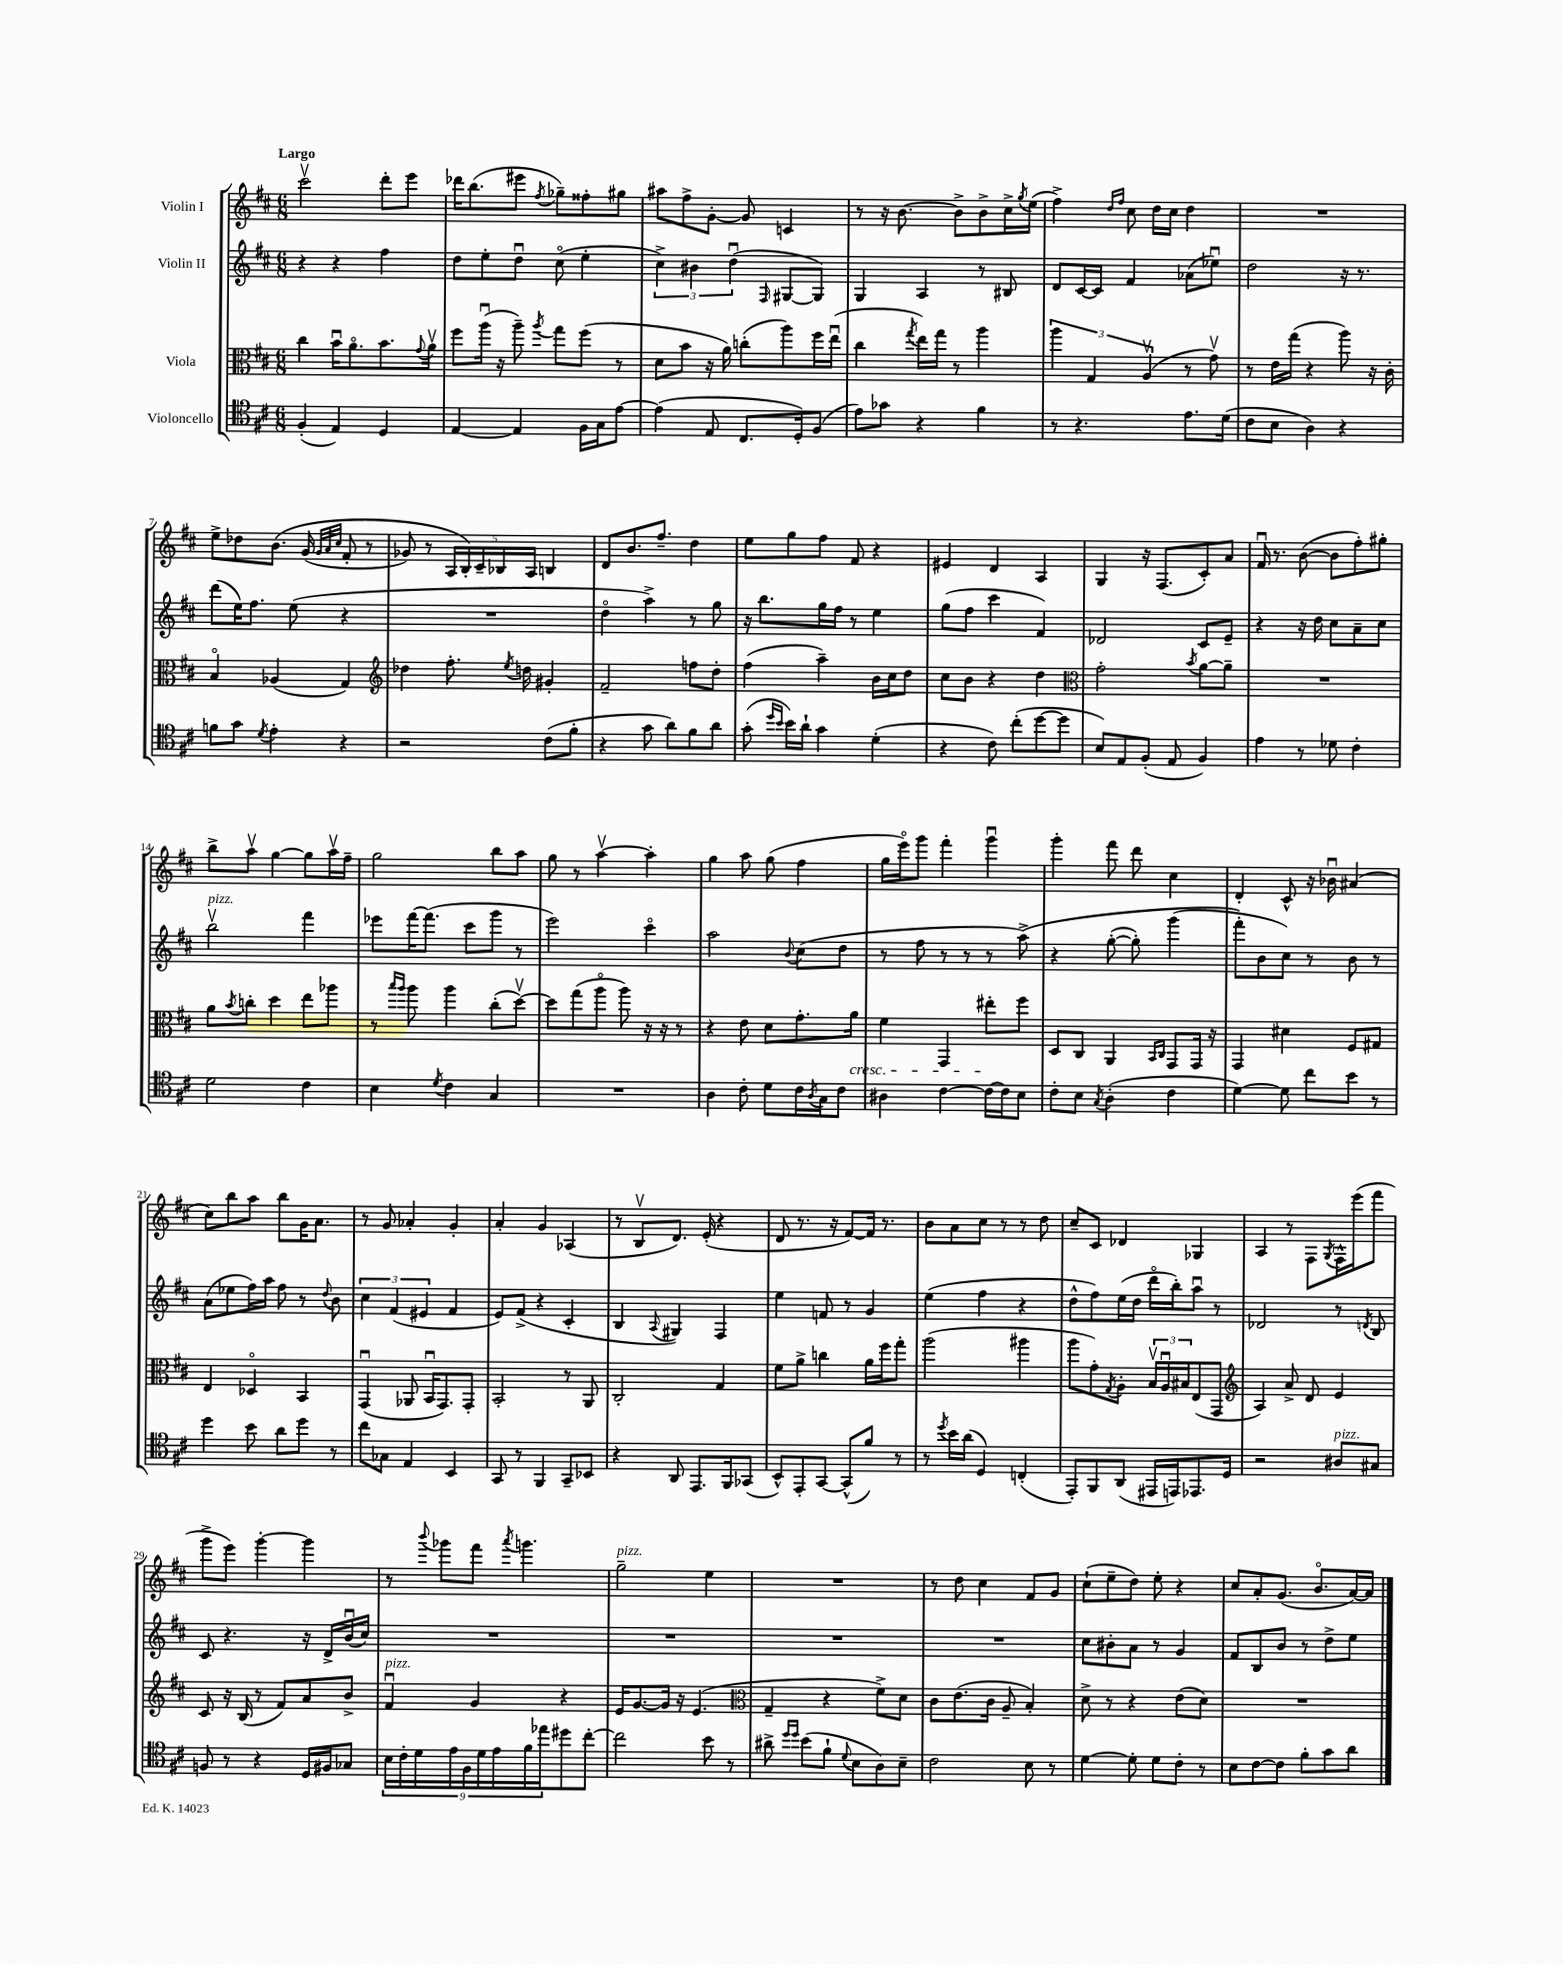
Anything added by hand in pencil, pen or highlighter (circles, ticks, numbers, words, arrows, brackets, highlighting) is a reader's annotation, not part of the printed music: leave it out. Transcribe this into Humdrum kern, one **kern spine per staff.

**kern	**kern	**kern	**kern
*staff4	*staff3	*staff2	*staff1
*clefC4	*clefC3	*clefG2	*clefG2
*k[f#c#]	*k[f#c#]	*k[f#c#]	*k[f#c#]
*M6/8	*M6/8	*M6/8	*M6/8
(4F#'	4cc#	4r	2ccc#v
4E)	16bu	4r	.
.	8.ao	.	.
4D	8.b	4ff#	8ddd'
.	.	.	8eee
.	8qqg	.	.
.	16av	.	.
=	=	=	=
[4E	8ff#	8dd	16ddd-
.	.	.	(8.bb
.	(16aau	8ee'	.
.	16r	.	.
4E]	8aa~)	8ddu	8eee#
.	8qaa	.	8qff#
.	8gg	(8cc#o	8gg-~)
16F#	(8ff#	4ee'	8ff##'
16G	.	.	.
[8e	8r	.	8gg#
=	=	=	=
(4e]	8d	6cc#^)	8aa#
.	8b	.	8ff#^
.	.	6b#	.
8E	16r	.	[8g'
.	16a)	.	.
.	.	(6ddu	.
8.C#	(8cc'	.	8g]
.	.	16qqF#	.
.	8aa)	[8G#	4c
16D')	.	.	.
(8F#	16ff#	8G#])	.
.	(16eeu	.	.
=	=	=	=
8e)	4cc#	4G	8r
8g-	.	.	16r
.	.	.	[8.b
.	8qgg	.	.
4r	16ee)	4A	.
.	16gg	.	.
.	8r	.	8b^]
4f#	4aa	8r	8b^
.	.	8B#	16cc#^
.	.	.	8qgg
.	.	.	(16ee
=	=	=	=
8r	6aa	8d	4ff#^)
4.r	.	[16c#	.
.	6G	.	.
.	.	16c#]	.
.	.	.	16qqdd
.	.	.	16qqff#
.	.	4f#	8cc#
.	(6Av	.	.
.	.	.	16dd
.	.	.	16cc#
8.e	8r	(8a-	4dd
.	8gv)	8ee-u)	.
(16d	.	.	.
=	=	=	=
8c#	8r	2dd	2.r
8B	16e	.	.
.	(16gg	.	.
4A)	4r	.	.
4r	8aa)	16r	.
.	.	8.r	.
.	16r	.	.
.	16c#'	.	.
=	=	=	=
8f	4Bo	(8ddd	8ee^
8g	.	16ee)	8dd-
.	.	8.ff#	.
8qd	.	.	.
4e'	(4A-	.	&(8.b
.	.	(8ee	.
.	.	.	(16g
.	.	.	32qqg
.	.	.	32qqa
.	.	.	32qqcc#
4r	4G)	4r	8f#'
.	.	.	8r
=	=	=	=
*	*clefG2	*	*
2r	4dd-	2.r	8g-)
.	.	.	8r
.	8.ff#'	.	20A
.	.	.	20B'&)
.	.	.	20c#~
.	.	.	20B-
.	8qee	.	.
.	16dd	.	.
.	.	.	20A
(8c#	4g#'	.	4B
8f#'	.	.	.
=	=	=	=
4r	2f#~	4ddo	8d
.	.	.	8.b
8g	.	4aa^)	.
.	.	.	8.ff#~
8a)	.	.	.
8f#	8ff	8r	4dd
8a	8dd'	8gg	.
=	=	=	=
(8g'	(4ff#	16r	8ee
.	.	8.bb	.
16qqdd	.	.	.
16qqb	.	.	.
16b)	.	.	8gg
16a`	.	.	.
4g	4aa~)	16gg	8ff#
.	.	16ff#	.
.	.	8r	8f#
(4d'	16b	4ee	4r
.	16cc#	.	.
.	8dd	.	.
=	=	=	=
4r	8cc#	(8gg	4e#
.	8b	8ff#	.
8c#)	4r	4ccc#	4d
(8cc#'	.	.	.
[8dd	4dd	4f#)	4A
8dd]	.	.	.
=	=	=	=
*	*clefC3	*	*
8B)	2g'	2d-	4G
8E	.	.	.
(8F#'	.	.	16r
.	.	.	(8.F#
8E	.	.	.
.	8qb	.	.
4F#)	[8a	8c#	8c#')
.	8a~]	8e~	8a
=	=	=	=
4e	2.r	4r	16f#u
.	.	.	8.r
8r	.	16r	([8b
.	.	16dd	.
8d-	.	8cc#	8b]
4c#'	.	8a~	8ff#')
.	.	8cc#	8gg#'
=	=	=	=
2d	8a	2bbv	8bb^
.	8qb	.	.
.	8cc'	.	8aav
.	4dd	.	[4gg
4c#	8ee	4fff#	8gg]
.	8aa-	.	16aav
.	.	.	16ff#~
=	=	=	=
4B	8r	8eee-	2gg
.	16qqbb	.	.
.	16qqaa	.	.
.	8aa	[16fff#	.
.	.	(8.fff#]	.
8qd	.	.	.
4c#	4aa	.	.
.	.	8ccc#	.
4G	(8cc#'	8ggg	8bb
.	[8ddv)	8r	8aa
=	=	=	=
2.r	8dd]	2eee)	8gg
.	(8gg	.	8r
.	8aao	.	[4aav
.	8aa)	.	.
.	16r	4ccc#o	4aa']
.	16r	.	.
.	8r	.	.
=	=	=	=
4A	4r	2aa	4gg
8c#'	8e	.	8aa
8d	8d	.	(8gg
.	.	8qqb	.
16c#	8.g'	(8cc#	4ff#
8qA	.	.	.
16G	.	.	.
8c#	.	8dd	.
.	16a	.	.
=	=	=	=
4A#	4f#	8r	16gg
.	.	.	16eeeo)
.	.	8ff#	8ggg
[4c#	4GG	8r	4fff#'
.	.	8r	.
16c#_	8ee#'	8r	4gggu
16c#]	.	.	.
8B	8ff#	&(8aa^)	.
=	=	=	=
8c#'	8D	4r	4ggg'
8B	8C#	.	.
8qG	.	.	.
(4A'	4AA	([8gg'	8fff#
.	.	8gg'])	8ddd
.	16qqBB	.	.
.	16qqC#	.	.
4c#	8GG	(4ggg	4cc#
.	16GG	.	.
.	16r	.	.
=	=	=	=
[4d)	4GG	8fff#'&)	4d'
.	.	8b	.
8d]	4d#	8cc#)	8c#^^
8cc#	.	8r	16r
.	.	.	16b-u
8b	8F#	8b	(4a#
8r	8G#	8r	.
=	=	=	=
4dd	4E	(8a	8cc#)
.	.	8ee-	8bb
8b	4D-o	16ff#)	8aa
.	.	16aa	.
8a	.	8ff#	8bb
8dd	4BB	8r	16g
.	.	.	8.a
.	.	8qqdd	.
8r	.	8b	.
=	=	=	=
8cc#	(4GGu	6cc#	8r
8G-	.	.	8g
.	.	(6f#	.
4E	8AA-	.	4a-'
.	.	6e#	.
.	16BBu	.	.
.	8.GG)	.	.
4BB	.	4f#	4g'
.	8GG'	.	.
=	=	=	=
8GG	2BB'	8e)	4a'
8r	.	(8f#^	.
4FF#	.	4r	4g
8GG~	8r	4c#'	(4A-
8BB-	8AA	.	.
=	=	=	=
4r	2C#'	4B	8r
.	.	.	8Bv
.	.	8qqA	.
8AA	.	4G#)	8.d)
8.EE	.	.	.
.	.	.	(16e'
.	4G	4F#	4r
16FF#	.	.	.
(8GG-	.	.	.
=	=	=	=
8BB^^)	8f#	4ee	8d
8EE'	8a^	.	8.r
[8GG	4cc	8f	.
.	.	.	16r
(8GG^^]	.	8r	[8f#)
8f#)	16a	4g	16f#]
.	16ff#	.	8.r
8r	8gg'	.	.
=	=	=	=
8r	(2aa	(4ee	8b
8qdd	.	.	.
16b	.	.	8a
(16a	.	.	.
4D)	.	4ff#	8cc#
.	.	.	8r
(4C'	4aa#	4r	8r
.	.	.	8dd
=	=	=	=
8EE')	8aa	8dd^^	8cc#~
8FF#	8g')	8ff#)	8c#
.	8qG	.	.
(8AA	8A'	(16ee	4d-
.	.	16dd	.
16EE#	24Bv	16dddo	.
.	24Au	.	.
16EE)	.	16bb')	.
.	24B#	.	.
8.EE-	(8E	8aau	4G-
.	8GG	8r	.
16D	.	.	.
=	=	=	=
*	*clefG2	*	*
2r	4A)	2d-	4A
.	8a^	.	8r
.	8d	.	8F#
.	.	.	8qG
8A#	4e	8r	16F#^^
.	.	.	(16eee
.	.	8qd	.
8G#	.	8B	8fff#
=	=	=	=
8F	8c#	8c#	8ggg^
8r	16r	4.r	8eee)
.	(16B	.	.
4r	8r	.	[4ggg'
.	8f#)	.	.
16D	8a	16r	4ggg]
16F#	.	16d^	.
8G-	8b^	(16bu	.
.	.	16cc#)	.
=	=	=	=
18B	4f#u	2.r	8r
18c#'	.	.	.
18d	.	.	.
.	.	.	8qqbbb
.	.	.	8ggg-
18e	.	.	.
18F#	.	.	.
.	4g	.	8fff#
18d	.	.	.
18e	.	.	.
.	.	.	8qaaa
.	.	.	4.ggg
18f#	.	.	.
18ee-	.	.	.
8dd#	4r	.	.
[8cc#'	.	.	.
=	=	=	=
2cc#]	16e	2.r	2gg~
.	[8.g	.	.
.	16g]	.	.
.	16r	.	.
.	(4.e	.	.
8b	.	.	4ee
8r	.	.	.
=	=	=	=
*	*clefC3	*	*
8a#^	4G~	2.r	2.r
16qqdd	.	.	.
16qqdd	.	.	.
(8b	.	.	.
8f#`	4r	.	.
8qqd	.	.	.
8B	.	.	.
8A)	8f#^)	.	.
8B~	8d	.	.
=	=	=	=
2c#	8c#	2.r	8r
.	(8.e	.	8dd
.	.	.	4cc#
.	16c#	.	.
.	8A~	.	.
8B	4B')	.	8f#
8r	.	.	8g
=	=	=	=
[4d	8d^	8cc#	(8cc#`
.	8r	8b#'	8ee~
8d']	4r	8a	8dd)
8d	.	8r	8ee'
8c#'	(8e	4g	4r
8r	8d)	.	.
=	=	=	=
8B	2.r	8f#	8cc#
[8c#	.	8B	8a'
8c#]	.	8b	(8.g
8f#'	.	8r	.
.	.	.	8.bo
8g	.	8dd^	.
8a	.	8ee	[16a)
.	.	.	16a]
==	==	==	==
*-	*-	*-	*-
